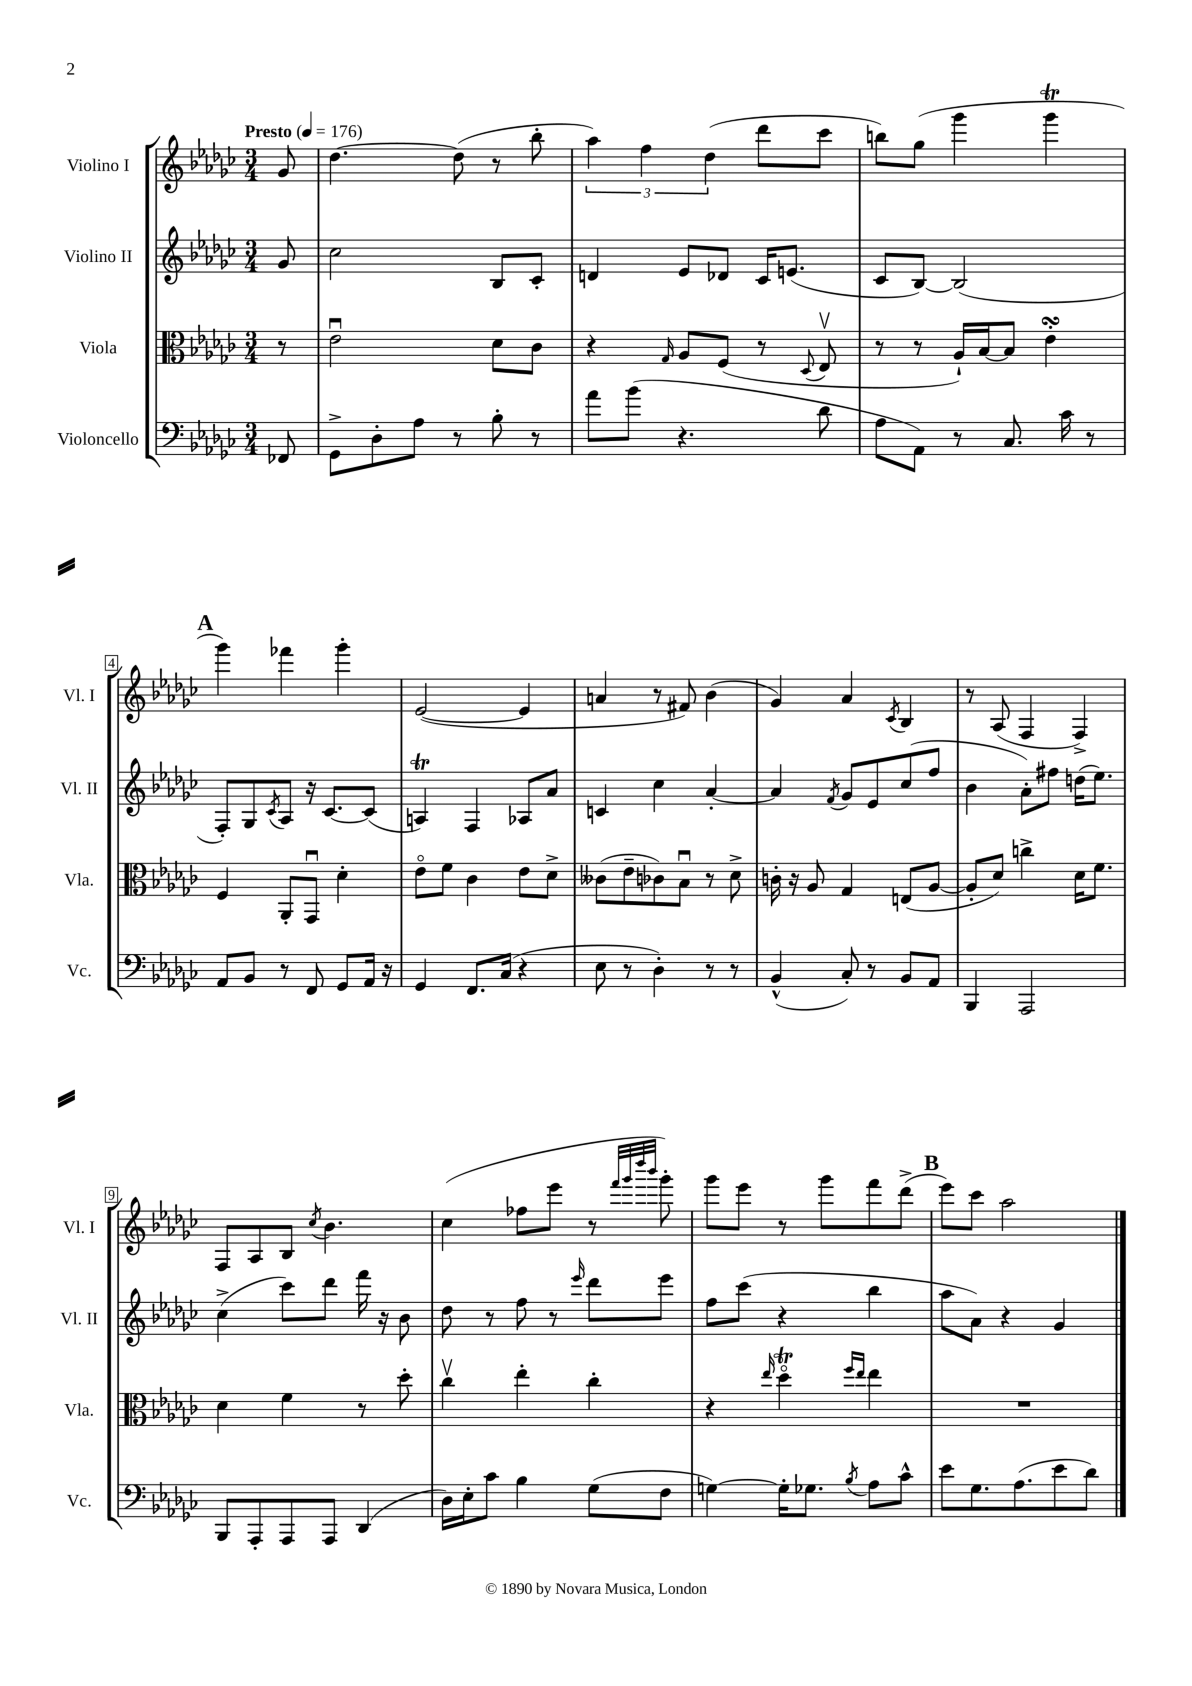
<<
\new StaffGroup <<
\new Staff = "s0" \with { instrumentName = "Violino I" shortInstrumentName = "Vl. I" } {
    \clef treble \key ges \major \numericTimeSignature \time 3/4 \partial 8 \tempo "Presto" 4 = 176
    ges'8 |
    des''4.~ des''8( r8 bes''8-. |
    \tuplet 3/2 { aes''4) f''4 des''4( } des'''8 ces'''8 |
    b''8) ges''8( ges'''4 ges'''4\trill |
    \mark \markup { \bold "A" } ges'''4) fes'''4 ges'''4-. |
    ees'2~( ees'4 |
    a'4 r8 fis'8) bes'4( |
    ges'4) aes'4 \acciaccatura { ces'8 } bes4 |
    r8 aes8( f4 f4->) |
    f8 aes8 bes8 \acciaccatura { ces''8 } bes'4. |
    ces''4( fes''8 ees'''8 r8 \grace { f'''32 ges'''32 des''''32 bes'''32 } ges'''8-.) |
    ges'''8 ees'''8 r8 ges'''8 f'''8 des'''8->( |
    \mark \markup { \bold "B" } ees'''8) ces'''8 aes''2 \bar "|." |
}
\new Staff = "s1" \with { instrumentName = "Violino II" shortInstrumentName = "Vl. II" } {
    \clef treble \key ges \major \numericTimeSignature \time 3/4 \partial 8
    ges'8 |
    ces''2 bes8 ces'8-. |
    d'4 ees'8 des'8 ces'16 e'8.( |
    ces'8 bes8~) bes2( |
    \mark \markup { \bold "A" } f8-.) ges8 \acciaccatura { ces'8 } aes8 r16 ces'8.~ ces'8( |
    a4\trill) f4 aes8 aes'8 |
    c'4 ces''4 aes'4~-. |
    aes'4 \acciaccatura { f'8 } ges'8 ees'8 ces''8( f''8 |
    bes'4 aes'8-.) fis''8 d''16( ees''8.) |
    ces''4->( ces'''8) des'''8 f'''16 r16 bes'8 |
    des''8 r8 f''8 r8 \grace { ees'''16 } des'''8 ees'''8 |
    f''8 ces'''8( r4 bes''4 |
    \mark \markup { \bold "B" } aes''8 aes'8) r4 ges'4 \bar "|." |
}
\new Staff = "s2" \with { instrumentName = "Viola" shortInstrumentName = "Vla." } {
    \clef alto \key ges \major \numericTimeSignature \time 3/4 \partial 8
    r8 |
    ees'2\downbow des'8 ces'8 |
    r4 \grace { ges16 } aes8 f8( r8 \appoggiatura { des8 } ees8\upbow |
    r8 r8 aes16-!) bes16~ bes8 ees'4-.\turn |
    \mark \markup { \bold "A" } f4 aes,8-. ges,8\downbow des'4-. |
    ees'8\flageolet f'8 ces'4 ees'8 des'8-> |
    ceses'8( ees'8-- ces'8) bes8\downbow r8 des'8-> |
    c'16-. r16 aes8 ges4 e8( aes8~ |
    aes8-. des'8) c''4-> des'16 f'8. |
    des'4 f'4 r8 des''8-. |
    ces''4\upbow ees''4-. ces''4-. |
    r4 \grace { ees''16 } des''4\flageolet\trill \grace { f''16 ees''16 } ees''4 |
    \mark \markup { \bold "B" } R2. \bar "|." |
}
\new Staff = "s3" \with { instrumentName = "Violoncello" shortInstrumentName = "Vc." } {
    \clef bass \key ges \major \numericTimeSignature \time 3/4 \partial 8
    fes,8 |
    ges,8-> des8-. aes8 r8 bes8-. r8 |
    aes'8 bes'8( r4. des'8 |
    aes8 aes,8) r8 ces8. ces'16 r8 |
    \mark \markup { \bold "A" } aes,8 bes,8 r8 f,8 ges,8 aes,16 r16 |
    ges,4 f,8. ces16( r4 |
    ees8 r8 des4-.) r8 r8 |
    bes,4-^( ces8-.) r8 bes,8 aes,8 |
    bes,,4 aes,,2 |
    bes,,8 aes,,8-. aes,,8 aes,,8 des,4( |
    des16) ees16-. ces'8 bes4 ges8( f8 |
    g4~) g16-. ges8. \acciaccatura { bes8 } aes8 ces'8-^ |
    \mark \markup { \bold "B" } ees'8 ges8. aes8.( ees'8 des'8) \bar "|." |
}
>>
>>
\layout { \context { \Score \override BarNumber.stencil = #(make-stencil-boxer 0.1 0.3 ly:text-interface::print) } }
